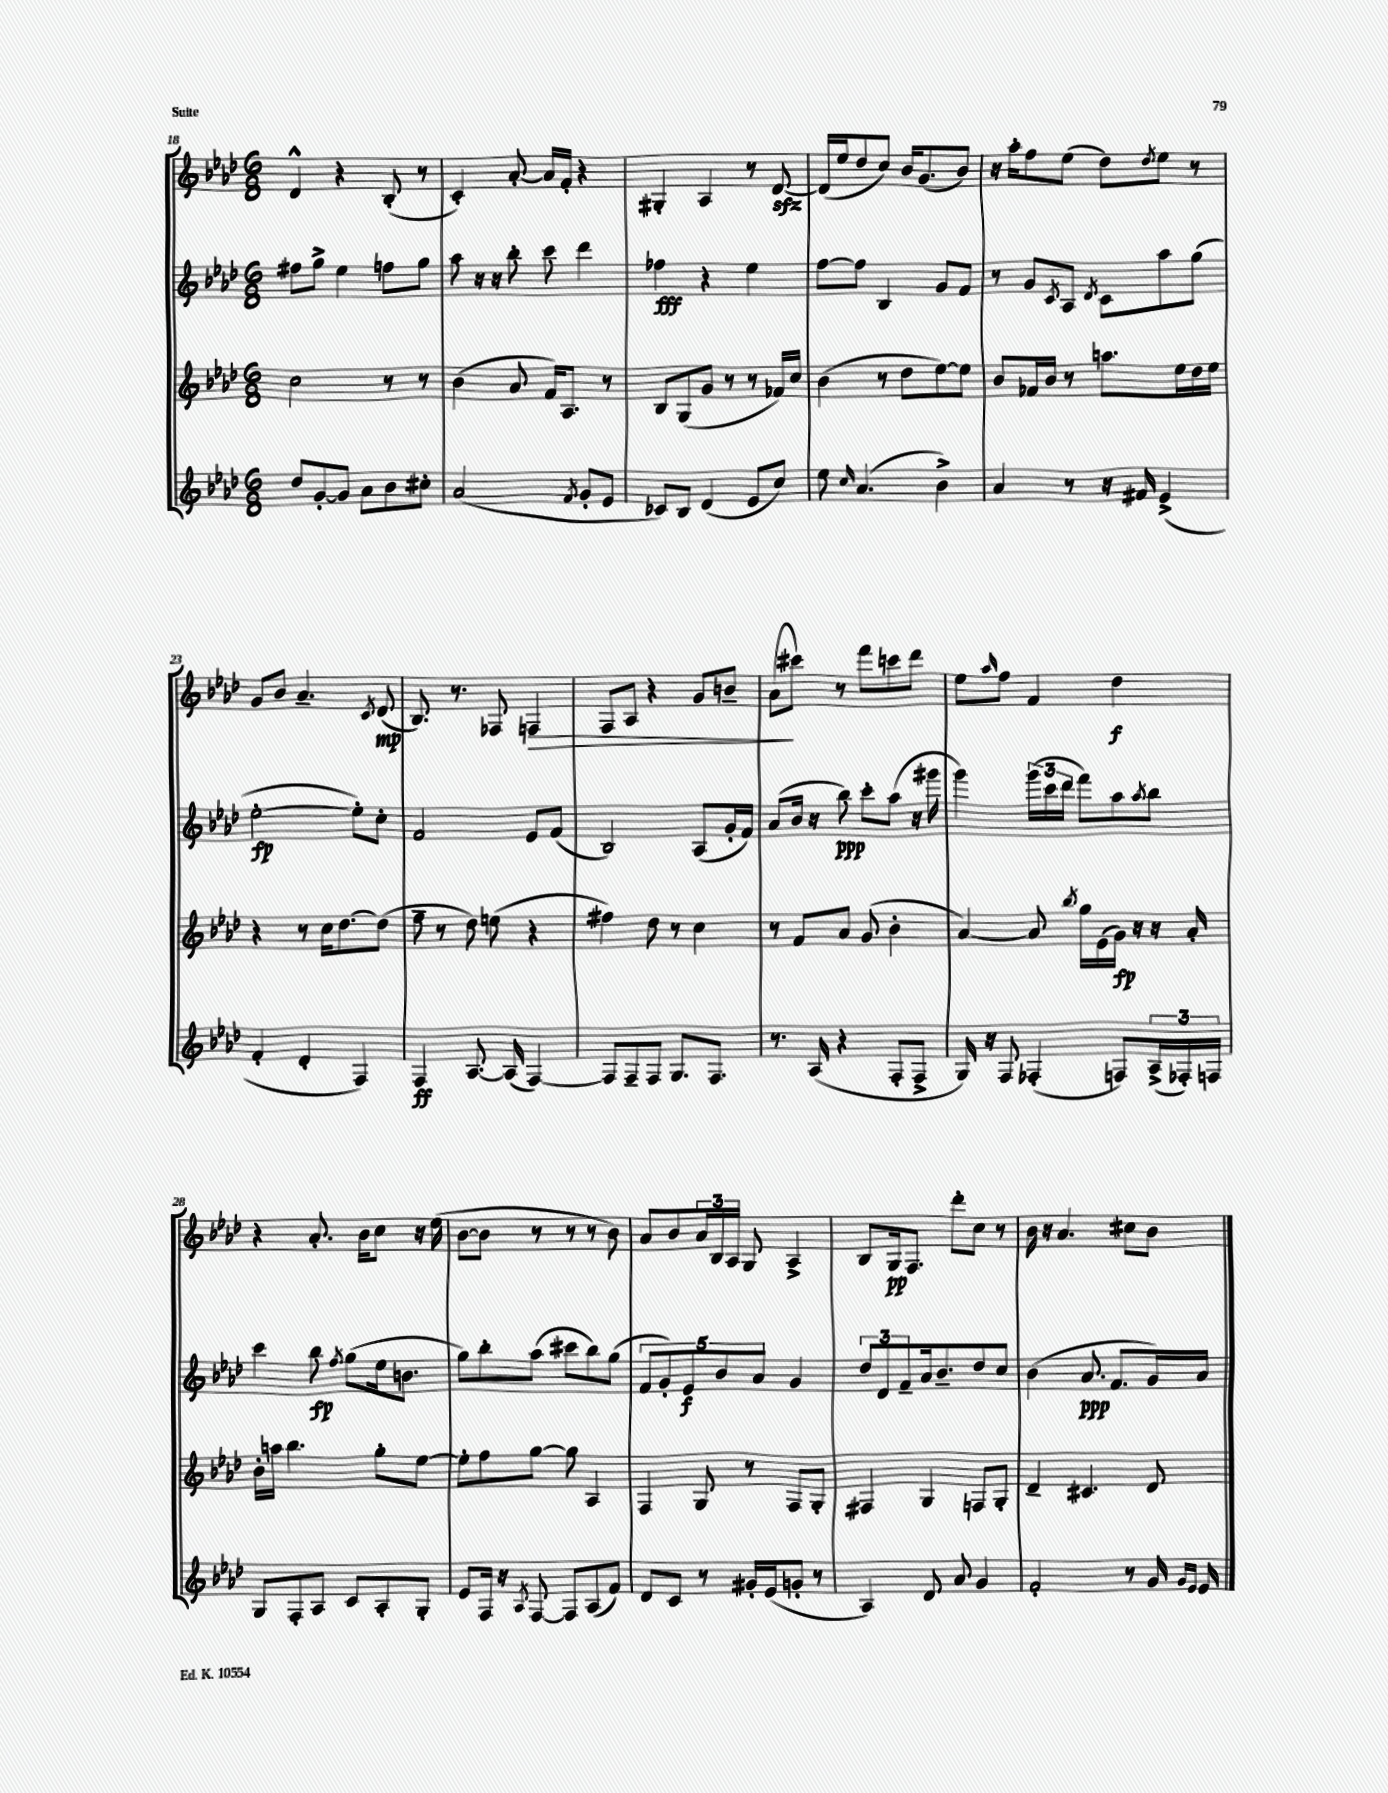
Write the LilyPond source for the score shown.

<<
\new StaffGroup <<
\new Staff = "s0" {
    \clef treble \key aes \major \numericTimeSignature \time 6/8
    des'4-^ r4 bes8-.( r8 |
    c'4-.) aes'8~-. aes'16 f'16-. r4 |
    gis4-. aes4 r8 des'8~\sfz |
    des'16( ees''16 des''8 c''8) bes'16 g'8.( bes'8) |
    r16 aes''16-. f''8 ees''8( des''8) \acciaccatura { des''8 } ees''8 r8 |
    g'8 bes'8 aes'4.-- \acciaccatura { c'8 } des'8\mp( |
    bes8.) r8. fes8 f4\> |
    f8 aes8 r4 g'8 b'8-- |
    aes'8\!( cis'''8) r8 f'''8 c'''8 des'''8 |
    ees''8 \grace { aes''16 } f''8 f'4 des''4\f |
    r4 aes'8.-. bes'16 c''8 r16 ees''16( |
    bes'8~ bes'8 r8 r8 r8 bes'8) |
    aes'8 bes'8 \tuplet 3/2 { aes'16 bes16 aes16 } g8 aes4-> |
    bes8 g16\pp f8. des'''8-. c''8 r8 |
    bes'16 r16 aes'4. cis''8 bes'8 \bar "|." |
}
\new Staff = "s1" {
    \clef treble \key aes \major \numericTimeSignature \time 6/8
    fis''8 g''8-> ees''4 f''8 g''8 |
    aes''8 r16 r16 bes''8-. c'''8 des'''4 |
    fes''4\fff r4 ees''4 |
    f''8~ f''8 bes4 g'8 f'8 |
    r8 g'8 \acciaccatura { c'8 } aes8 \acciaccatura { des'8 } c'8 aes''8 g''8( |
    ees''2~-.\fp ees''8-.) c''8-. |
    f'2 ees'8 f'8( |
    bes2) aes8( g'16-. f'16) |
    aes'8( bes'16 r16 bes''8\ppp) c'''8-. aes''8( r16 gis'''16 |
    g'''4) \tuplet 3/2 { g'''16( c'''16 des'''16 } f'''8) aes''8 \acciaccatura { aes''8 } bes''8 |
    c'''4 bes''8\fp \acciaccatura { f''8 } g''8( ees''16 b'8. |
    g''8) bes''8-. aes''8( cis'''8 bes''8) g''8( |
    \tuplet 5/4 { f'8 g'8-.) ees'8\f bes'8 aes'8 } g'4 |
    \tuplet 3/2 { des''8 des'8 f'8-- } aes'16 bes'8.-- des''8 c''8 |
    bes'4( aes'8.\ppp f'8. g'16) aes'16 \bar "|." |
}
\new Staff = "s2" {
    \clef treble \key aes \major \numericTimeSignature \time 6/8
    c''2 r8 r8 |
    bes'4( aes'8 f'16) aes8. r8 |
    bes8 g8( g'8 r8 r8 fes'16) c''16 |
    bes'4( r8 des''8 ees''8~) ees''8 |
    bes'8 fes'16 bes'16 r8 a''8. ees''16 des''16 ees''16 |
    r4 r8 c''16 des''8.~ des''8( |
    f''8-- r8 des''8) e''8( r4 |
    fis''4) des''8 r8 c''4 |
    r8 f'8 aes'8 g'8( bes'4-. |
    aes'4~) aes'8 \acciaccatura { bes''8 } g''16 ees'16( g'16\fp) r16 r16 aes'16-. |
    bes'16-. a''16 bes''4. g''8-. ees''8~ |
    ees''8-. f''8 g''8~ g''8 aes4 |
    f4 g8 r8 f8 g8-. |
    fis4 g4 f8 g8-. |
    des'4-- cis'4. des'8 \bar "|." |
}
\new Staff = "s3" {
    \clef treble \key aes \major \numericTimeSignature \time 6/8
    des''8 g'8~-. g'8 aes'8 bes'8 cis''8-. |
    aes'2( \acciaccatura { f'8 } g'8-. ees'8 |
    ces'8) bes8 des'4( ees'8 c''8) |
    ees''8 \grace { c''16 } aes'4.( bes'4->) |
    aes'4 r8 r16 fis'16 ees'4->( |
    f'4-. des'4-. f4) |
    f4\ff aes8.~ aes16( f4~) |
    f8 f8-- f8 g8. f8. |
    r8. aes16( r4 f8-. f8-> |
    g16) r16 f8 fes4-.( f8) \tuplet 3/2 { aes16->( fes16-.) f16 } |
    g8 f8-. aes8 c'8 aes8-. g8-. |
    ees'8 f16 r16 \acciaccatura { aes8 } f8~ f8 aes8( f'8) |
    des'8 c'8 r8 gis'16-. ees'16( g'8-. r8 |
    aes4) des'8 aes'8 g'4 |
    f'2-. r8 g'16 \grace { g'16 ees'16 } ees'16 \bar "|." |
}
>>
>>
\layout { \context { \Score currentBarNumber = #18 } }
